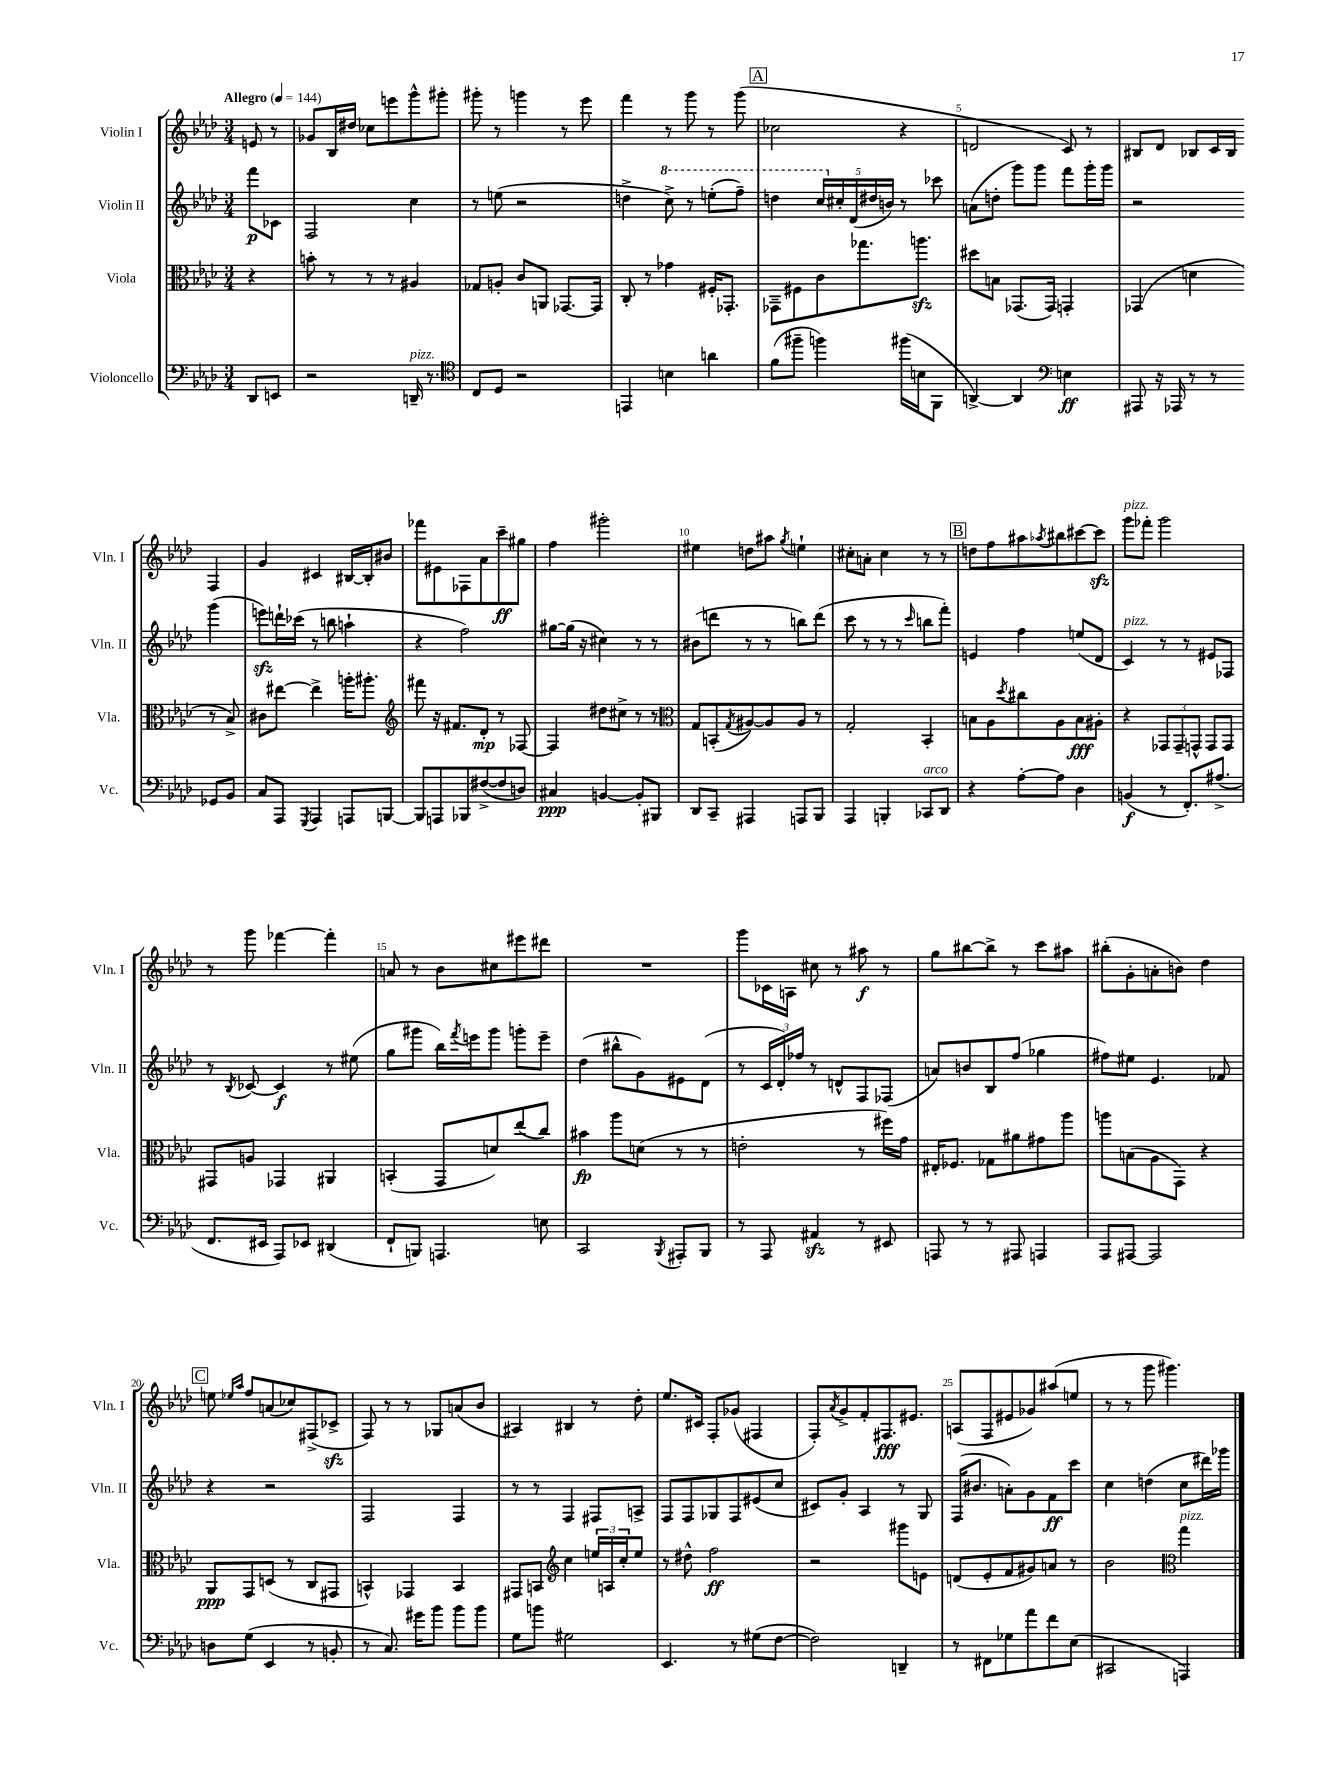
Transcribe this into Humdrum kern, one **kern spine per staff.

**kern	**dynam	**kern	**dynam	**kern	**dynam	**kern	**dynam
*part4	*part4	*part3	*part3	*part2	*part2	*part1	*part1
*staff4	*staff4	*staff3	*staff3	*staff2	*staff2	*staff1	*staff1
*I"Violoncello	*	*I"Viola	*	*I"Violin II	*	*I"Violin I	*
*I'Vc.	*	*I'Vla.	*	*I'Vln. II	*	*I'Vln. I	*
*clefF4	*	*clefC3	*	*clefG2	*	*clefG2	*
*k[b-e-a-d-]	*	*k[b-e-a-d-]	*	*k[b-e-a-d-]	*	*k[b-e-a-d-]	*
*M3/4	*	*M3/4	*	*M3/4	*	*M3/4	*
*MM144	*	*MM144	*	*MM144	*	*MM144	*
=	=	=	=	=	=	=	=
!	!	!	!	!	!	!LO:TX:a:B:t=Allegro	!
8DD-/L	.	4r	.	8fff\L	p	8en/	.
8EEn/J	.	.	.	8c-X\J	.	8r	.
=1	=1	=1	=1	=1	=1	=1	=1
2r	.	8bn'\	.	2F/	.	8g-X/L	.
.	.	8r	.	.	.	16B-/L	.
.	.	.	.	.	.	16dd#X/JJ	.
.	.	8r	.	.	.	8cc-X\L	.
.	.	8r	.	.	.	8eeen\	.
!LO:TX:a:i:t=pizz.	!	!	!	!	!	!	!
16DDn~/	.	4A#X/	.	4cc\	.	8ggg^^\	.
8.r	.	.	.	.	.	.	.
.	.	.	.	.	.	8ggg#X'\J	.
=2	=2	=2	=2	=2	=2	=2	=2
*clefC4	*	*	*	*	*	*	*
8C/L	.	8G-X/L	.	8r	.	8ggg#X'\	.
8D-/J	.	8An'/J	.	(8een\	.	8r	.
2r	.	8c/L	.	2r	.	4gggn\	.
.	.	8AAn/J	.	.	.	.	.
.	.	[8.GG-X/L	.	.	.	8r	.
.	.	.	.	.	.	8eee-\	.
.	.	16GG-/Jk]	.	.	.	.	.
=3	=3	=3	=3	=3	=3	=3	=3
4EEn/	.	8C'/	.	4ddn^\	.	4fff\	.
.	.	8r	.	.	.	.	.
*	*	*	*	*8va	*	*	*
4Bn\	.	4g-X\	.	8ccc^\)	.	8r	.
.	.	.	.	8r	.	8ggg\	.
4an\	.	16F#X'/KL	.	(8eeen'\L	.	8r	.
.	.	8.GG-X'/J	.	.	.	.	.
.	.	.	.	8fff~\J)	.	(8ggg\	.
!!LO:REH:place=s1:t=A
=4	=4	=4	=4	=4	=4	=4	=4
(8f\L	.	8GG-X~\L	.	4dddn\	.	2cc-X\	.
8ff#X~\J	.	8F#X\	.	.	.	.	.
4ffn\)	.	8c\	.	20ccc/LL	.	.	.
*	*	*	*	*X8va	*	*	*
.	.	.	.	20cc#X'/	.	.	.
.	.	.	.	(20d-/	.	.	.
.	.	8.gg-X\	.	.	.	.	.
.	.	.	.	20dd#X/	.	.	.
.	.	.	.	20bn/JJ)	.	.	.
(16ff#X\LL	.	.	.	8r	.	4r	.
16Bn\J	.	8.aanzz\J	.	.	.	.	.
8FF\J	.	.	.	8ccc-X\	.	.	.
=5	=5	=5	=5	=5	=5	=5	=5
[4AAn^/)	.	8dd#X\L	.	(8an\L	.	2dn/	.
.	.	8Bn\J	.	8ddn'\J	.	.	.
4AA/]	.	(8.GG-X/L	.	8ggg\L)	.	.	.
.	.	.	.	8ggg\J	.	.	.
.	.	16GG-/Jk)	.	.	.	.	.
*clefF4	*	*	*	*	*	*	*
4En\	ff	4GGn'/	.	8fff\L	.	8c/)	.
.	.	.	.	16ggg'\L	.	8r	.
.	.	.	.	16ggg\JJ	.	.	.
=6	=6	=6	=6	=6	=6	=6	=6
8AAA#X/	.	(4GG-X/	.	2r	.	8B#X/L	.
16r	.	.	.	.	.	8d-/J	.
16AAA-X/	.	.	.	.	.	.	.
8r	.	4dn\	.	.	.	8B-X/L	.
8r	.	.	.	.	.	16c/L	.
.	.	.	.	.	.	16B-/JJ	.
8GG-X/L	.	8r	.	(4ggg\	.	4F/	.
8BB-/J	.	8B-^/)	.	.	.	.	.
!!LO:LB:g=z
=7	=7	=7	=7	=7	=7	=7	=7
8C/L	.	8c#X\L	.	8eeenzz\L)	.	4g/	.
8AAA-/J	.	[8ee#X\J	.	16dddn`\L	.	.	.
.	.	.	.	(16ccc-X\JJ	.	.	.
8qGGG/	.	.	.	.	.	.	.
4AAA-/	.	4ee#^\]	.	8r	.	4c#X/	.
.	.	.	.	8bbn\	.	.	.
8AAAn/L	.	16aan'\KL	.	4aan`\	.	[16B#X/LL	.
.	.	8.aa#X'\J	.	.	.	16B#'/J]	.
[8BBBn/J	.	.	.	.	.	8b#X/J	.
=8	=8	=8	=8	=8	=8	=8	=8
*	*	*clefG2	*	*	*	*	*
8BBB/L]	.	8fff#X\	.	4r	.	8fff-X\L	.
8AAAn/	.	16r	.	.	.	8e#X\	.
.	.	8.f#X/L	.	.	.	.	.
8BBB-X/	.	.	.	2ff\)	.	8F-X\	.
([8F#X^/	.	8d-'/J	mp	.	.	8a-\	.
8F#/]	.	8r	.	.	.	8ccc~\	ff
8Dn/J)	.	[8F-X/	.	.	.	8gg#X\J	.
=9	=9	=9	=9	=9	=9	=9	=9
4C#X/	ppp	4F-/]	.	[8gg#X\L	.	4ff\	.
.	.	.	.	(16gg#\Jk]	.	.	.
.	.	.	.	16r	.	.	.
[4BBn/	.	8dd#X\L	.	4cc#X\)	.	2ggg#X'\	.
.	.	8cc#X^\J	.	.	.	.	.
8BB'/L]	.	8r	.	8r	.	.	.
8BBB#X/J	.	8r	.	8r	.	.	.
=10	=10	=10	=10	=10	=10	=10	=10
*	*	*clefC3	*	*	*	*	*
8DD-/L	.	8G/L	.	(8b#X\L	.	4ee#X\	.
8CC~/J	.	(8BBn'/	.	8dddn\J	.	.	.
.	.	8qG/	.	.	.	.	.
4AAA#X/	.	[8A#X/)	.	8r	.	8ddn\L	.
.	.	8A#/]	.	8r	.	8aa#X\J	.
.	.	.	.	.	.	8qgg/	.
8AAAn/L	.	8A#/J	.	8bbn\L)	.	4een`\	.
8BBB-/J	.	8r	.	(8ddd\J	.	.	.
=11	=11	=11	=11	=11	=11	=11	=11
4AAA-/	.	2G'/	.	8ccc\	.	8cc#X'\L	.
.	.	.	.	8r	.	8an'\J	.
4BBBn'/	.	.	.	8r	.	4cc#\	.
.	.	.	.	8r	.	.	.
.	.	.	.	16qqccc/	.	.	.
!LO:TX:a:i:t=arco	!	!	!	!	!	!	!
8CC-X/L	.	4BB-'/	.	8bbn\L	.	8r	.
8DD-/J	.	.	.	8fff'\J)	.	8r	.
!!LO:REH:place=s1:t=B
=12	=12	=12	=12	=12	=12	=12	=12
4r	.	8Bn\L	.	4en/	.	8ddn\L	.
.	.	8A-\	.	.	.	8ff\	.
.	.	8qdd-/	.	.	.	.	.
[8A-'\L	.	8cc#X\	.	4ff\	.	8aa#X\	.
.	.	.	.	.	.	8qaa-X/	.
8A-\J]	.	8A-\	.	.	.	8bb#X\	.
4D-\	.	8B\	fff	(8een/L	.	[8ccc#X\	.
.	.	8A#X'\J	.	8d-/J	.	8ccc#zz\J]	.
=13	=13	=13	=13	=13	=13	=13	=13
!	!	!	!	!	!	!LO:TX:a:i:t=pizz.	!
!	!	!	!	!LO:TX:a:i:t=pizz.	!	!	!
(4BBn/	f	4r	.	4c/)	.	8ggg\L	.
.	.	.	.	.	.	8fff-X'\J	.
8r	.	12GG-X/L	.	8r	.	2ggg\	.
.	.	12GG-~/	.	.	.	.	.
8.FF'/L)	.	.	.	8r	.	.	.
.	.	12GGn^^/J	.	.	.	.	.
.	.	8GG/L	.	8e#X/L	.	.	.
(8.A#X^/J	.	.	.	.	.	.	.
.	.	8GG/J	.	8F-X/J	.	.	.
!!LO:LB:g=z
=14	=14	=14	=14	=14	=14	=14	=14
8.FF/L	.	8GG#X/L	.	8r	.	8r	.
.	.	.	.	8qB-/	.	.	.
.	.	8An/J	.	[8c-X/	.	8ggg\	.
16EE#X/Jk	.	.	.	.	.	.	.
8AAA-/L)	.	4GG-X/	.	4c-/]	f	[4fff-X\	.
8EE-X/J	.	.	.	.	.	.	.
(4DD#X/	.	4AA#X/	.	8r	.	4fff-'\]	.
.	.	.	.	(8ee#X\	.	.	.
=15	=15	=15	=15	=15	=15	=15	=15
8FF`/L	.	(4BBn'/	.	8gg\L	.	8an/	.
8BBBn/J)	.	.	.	8ggg#X\J	.	8r	.
4.AAAn/	.	8GG/L	.	16bb-\LL)	.	8b-\L	.
.	.	.	.	8qfff/	.	.	.
.	.	.	.	16eeen\J	.	.	.
.	.	8dn/)	.	8ggg#\J	.	8cc#X\	.
.	.	(8ee-/	.	8gggn'\L	.	8eee#X\	.
8En\	.	8cc/J)	.	8eee~\J	.	8ddd#X\J	.
=16	=16	=16	=16	=16	=16	=16	=16
2CC/	.	4b#X\	fp	(4dd-\	.	2.r	.
.	.	8aa-\L	.	8bb#X^^\L	.	.	.
.	.	(8dn\J	.	8g\)	.	.	.
8qBBB-/	.	.	.	.	.	.	.
8AAA#X'/L	.	8r	.	8e#X\	.	.	.
8BBB-/J	.	8r	.	(8d-\J	.	.	.
=17	=17	=17	=17	=17	=17	=17	=17
8r	.	2en'\	.	8r	.	8ggg\L	.
8AAA-/	.	.	.	24c/LL	.	16c-X\L	.
.	.	.	.	24d-'/)	.	.	.
.	.	.	.	.	.	16An\JJ	.
.	.	.	.	24ff-X/JJ	.	.	.
4AA#Xzz/	.	.	.	8r	.	8cc#X\	.
.	.	.	.	8dn^^/L	.	8r	.
8r	.	8r	.	8F/	.	8aa#X\	f
8EE#X/	.	16ff#X\LL)	.	(8F-X/J	.	8r	.
.	.	16g\JJ	.	.	.	.	.
=18	=18	=18	=18	=18	=18	=18	=18
8AAAn/	.	16E#X'/KL	.	8an/L)	.	8gg\L	.
.	.	8.F-X/J	.	.	.	.	.
8r	.	.	.	8bn/	.	[8bb#X\	.
8r	.	8G-X\L	.	8B-/	.	8bb#^\J]	.
8AAA#X/	.	8a#X\	.	(8ff/J	.	8r	.
4AAAn/	.	8g#X\	.	4gg-X\	.	8ccc\L	.
.	.	8aa-\J	.	.	.	8aa#X\J	.
=19	=19	=19	=19	=19	=19	=19	=19
8AAA-/L	.	8aan\L	.	8ff#X\L)	.	(8bb#X'\L	.
[8AAA#X/J	.	(8Bn\	.	8ee#X\J	.	8g'\	.
2AAA#/]	.	8A-\	.	4.e-/	.	8an'\	.
.	.	8GG\J)	.	.	.	8bn\J)	.
.	.	4r	.	.	.	4dd-\	.
.	.	.	.	8f-X/	.	.	.
!!LO:LB:g=z
!!LO:REH:place=s1:t=C
=20	=20	=20	=20	=20	=20	=20	=20
8Dn\L	.	8AA-/L	ppp	4r	.	8een\	.
.	.	.	.	.	.	16qqee-X/LL	.
.	.	.	.	.	.	16qqaa-/JJ	.
(8G\J	.	8GG/	.	.	.	8ff/L	.
4EE-/	.	(8Dn/J	.	2r	.	(8an/	.
.	.	8r	.	.	.	8cc-X/)	.
8r	.	8C/L	.	.	.	(8F#X^/	.
8BBn'/	.	8GG#X/J	.	.	.	8c-Xzz^/J	.
=21	=21	=21	=21	=21	=21	=21	=21
8r	.	4BBn^^/)	.	2F/	.	8F/)	.
8.C/)	.	.	.	.	.	8r	.
.	.	4GG-X/	.	.	.	8r	.
16g#X\KL	.	.	.	.	.	.	.
8b-\J	.	.	.	.	.	8G-X/L	.
8b-\L	.	4BB/	.	4F/	.	(8an/	.
8b-\J	.	.	.	.	.	8b-/J	.
=22	=22	=22	=22	=22	=22	=22	=22
8G\L	.	8GG#X/L	.	8r	.	4A#X/)	.
8bn\J	.	8BBn/J	.	8r	.	.	.
*	*	*clefG2	*	*	*	*	*
2G#X\	.	4cc\	.	4F/	.	4B#X/	.
.	.	24een/LL	.	8F#X/L	.	8r	.
.	.	24An/	.	.	.	.	.
.	.	24cc'/J	.	.	.	.	.
.	.	8ee/J	.	8An^/J	.	8dd-'\	.
=23	=23	=23	=23	=23	=23	=23	=23
4.EE-/	.	8r	.	8F/L	.	8.ee-/L	.
.	.	8dd#X^^\	.	8F/	.	.	.
.	.	.	.	.	.	16c#X/Jk	.
.	.	2ff\	ff	8G-X/	.	8F'/L	.
8r	.	.	.	8F/	.	(8g-X/J	.
(8G#X\L	.	.	.	(8e#X/	.	4F#X/	.
[8F\J	.	.	.	8cc/J	.	.	.
=24	=24	=24	=24	=24	=24	=24	=24
2F\])	.	2r	.	8c#X/L)	.	8F'/L)	.
.	.	.	.	.	.	8qa-/	.
.	.	.	.	8g'/J	.	8g^/	.
.	.	.	.	4A-/	.	8f'/	.
.	.	.	.	.	.	8.F#X/	fff
4DDn~/	.	8ggg#X\L	.	8r	.	.	.
.	.	.	.	.	.	8.e#X/J	.
.	.	8en\J	.	8G/	.	.	.
=25	=25	=25	=25	=25	=25	=25	=25
8r	.	(8dn/L	.	(16F/KL	.	(8An/L	.
.	.	.	.	8.b#X/J	.	.	.
8FF#X\L	.	8e-'/	.	.	.	8F/	.
8G-X\	.	8f/	.	8an'\L)	.	8e#X/	.
8a-\	.	8g#X/)	.	8g\	.	8g-X/)	.
8f\	.	8an/J	.	8f\	ff	(8aa#X/	.
(8E-\J	.	8r	.	8ccc\J	.	8een/J	.
=26	=26	=26	=26	=26	=26	=26	=26
2CC#X/	.	2b-\	.	4cc\	.	8r	.
.	.	.	.	.	.	8r	.
.	.	.	.	(4ddn\	.	8ggg\	.
.	.	.	.	.	.	4.ggg#X\)	.
*	*	*clefC3	*	*	*	*	*
!	!	!LO:TX:a:i:t=pizz.	!	!	!	!	!
4AAAn/)	.	4gg\	.	8cc\L	.	.	.
.	.	.	.	16ddd#X\L)	.	.	.
.	.	.	.	16ggg-X\JJ	.	.	.
==	==	==	==	==	==	==	==
*-	*-	*-	*-	*-	*-	*-	*-
